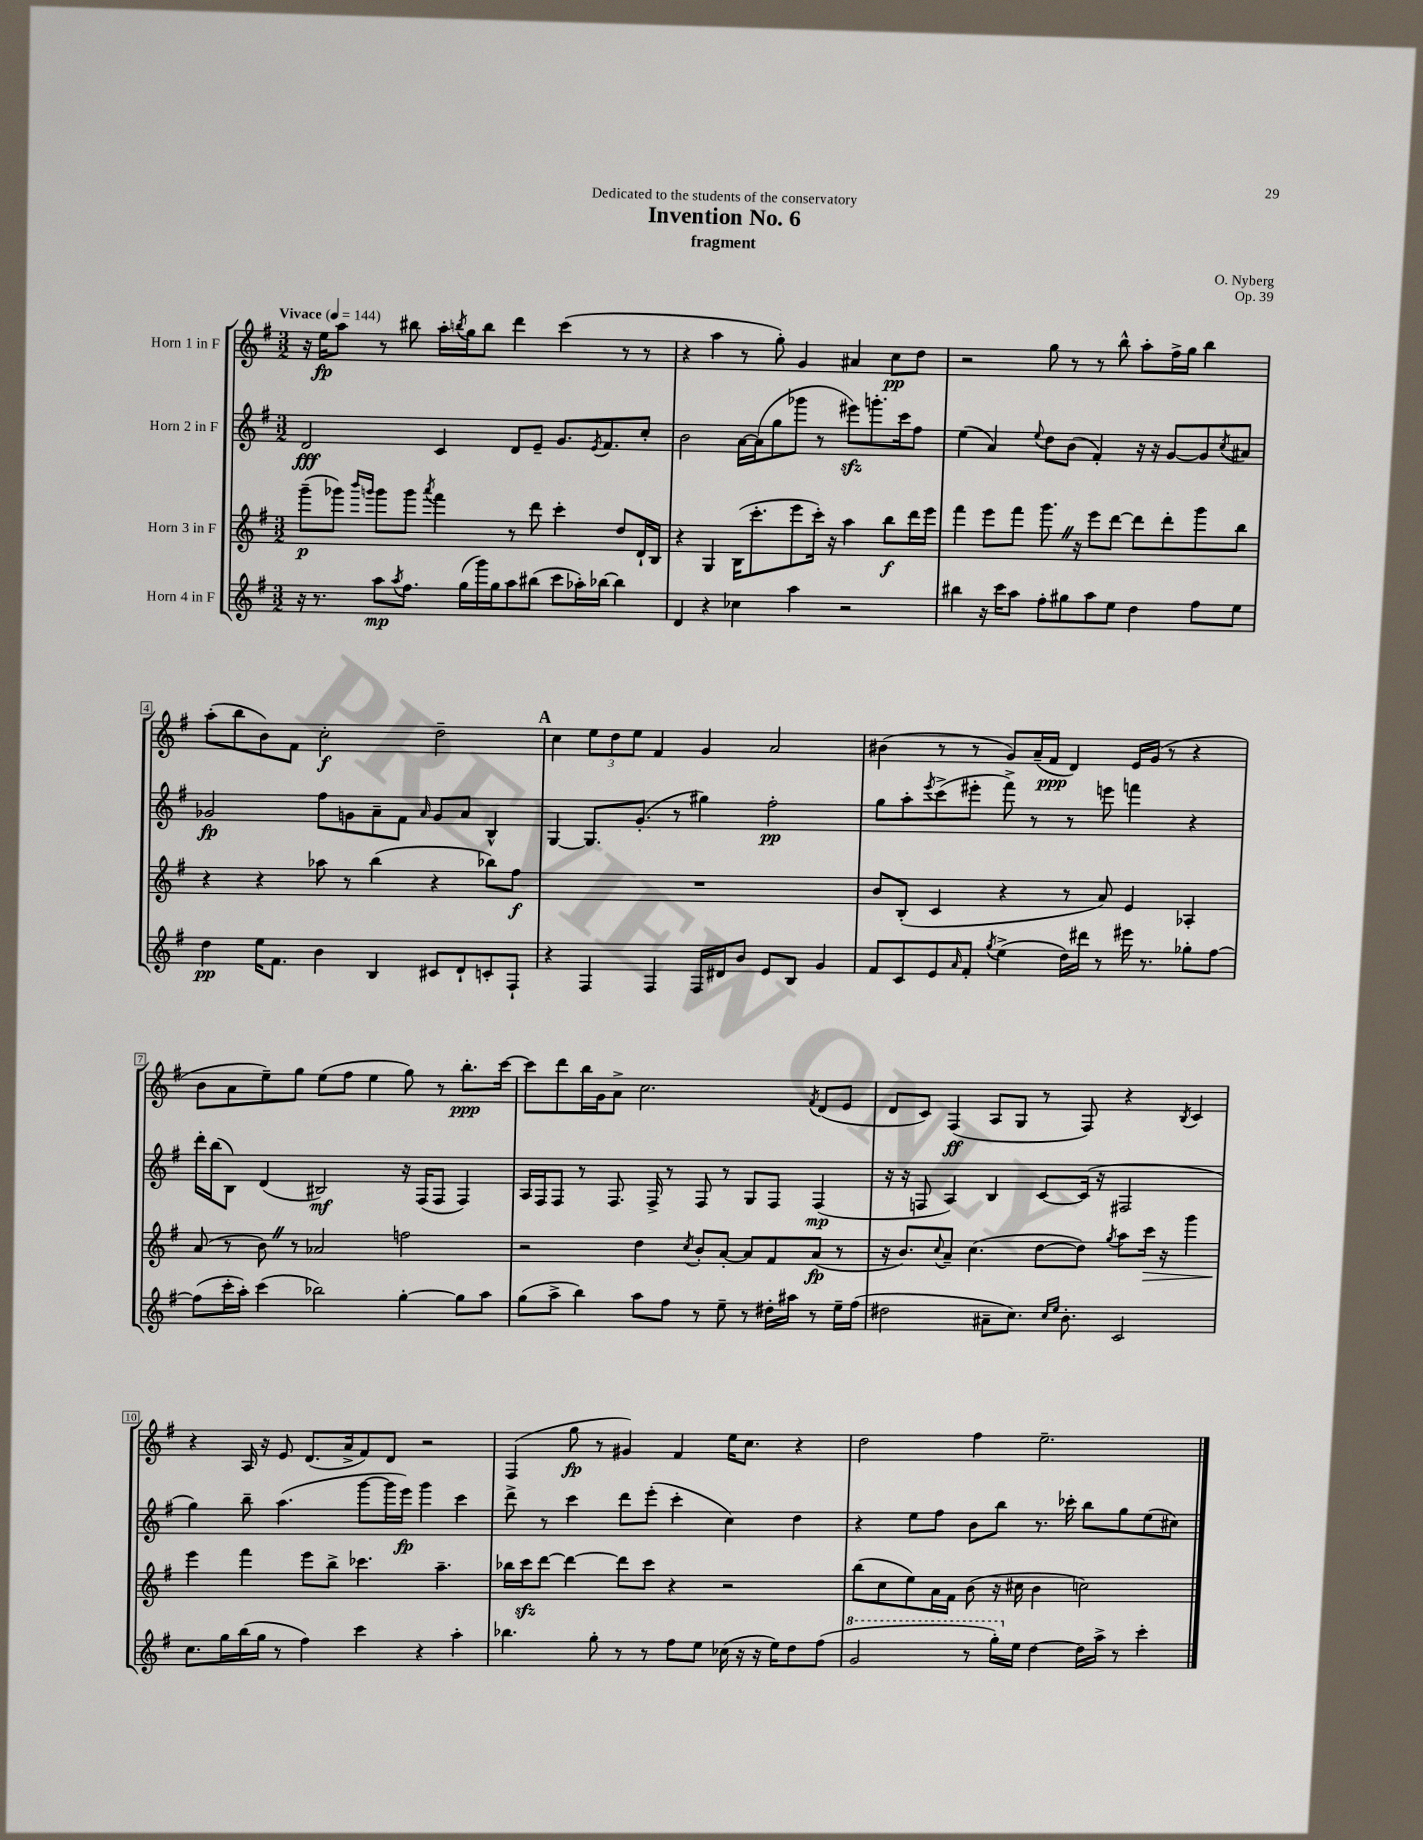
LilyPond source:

\header { title = "Invention No. 6" composer = "O. Nyberg" subtitle = "fragment" dedication = "Dedicated to the students of the conservatory" opus = "Op. 39" }
<<
\new StaffGroup <<
\new Staff = "s0" \with { instrumentName = "Horn 1 in F" } {
    \clef treble \key g \major \numericTimeSignature \time 3/2 \tempo "Vivace" 4 = 144
    r16 e''16\fp a''8 r8 bis''8 a''16-. \acciaccatura { b''8 } g''16 b''8 d'''4 c'''4( r8 r8 |
    r4 a''4 r8 g''8-.) g'4 ais'4 c''8\pp d''8 |
    r2 g''8 r8 r8 b''8-^ a''8-. fis''16-> g''16 b''4 |
    a''8-.( b''8 b'8) fis'8 c''2-.\f d''2-- |
    \mark \markup { \bold "A" } c''4 \tuplet 3/2 { e''8 d''8 e''8 } fis'4 g'4 a'2 |
    bis'4( r8 r8 g'8) a'16--( fis'16\ppp d'4) e'16 g'16( r8 r4 |
    b'8 a'8 e''8--) g''8 e''8( fis''8 e''4 g''8) r8 b''8.-.\ppp c'''16~ |
    c'''8 d'''8 b''16 g'16 a'8-> c''2. \acciaccatura { fis'8 } d'8( e'8 |
    d'8 c'8) fis4\ff( a8 g8 r8 fis8) r4 \acciaccatura { b8 } c'4 |
    r4 a16 r16 e'8 d'8.( a'16-> fis'8) d'8 r2 |
    fis4( g''8\fp r8 gis'4) fis'4 e''16 c''8. r4 |
    d''2 fis''4 e''2.-- \bar "|." |
}
\new Staff = "s1" \with { instrumentName = "Horn 2 in F" } {
    \clef treble \key g \major \numericTimeSignature \time 3/2
    d'2\fff c'4 d'8 e'8-- g'8. \acciaccatura { e'8 } fis'8. c''8-. |
    b'2 a'16~ a'16( g''8 ges'''8 r8 eis'''8\sfz) g'''8.-. c'''16 fis''8 |
    e''4( a'4) \appoggiatura { e''8 } d''8 b'8( fis'4-.) r16 r16 g'8~ g'8 \acciaccatura { c''8 } ais'8 |
    ges'2\fp fis''8 g'8 a'8-- fis'8 \grace { a'16 } g'8 a'8 b4-^ |
    \mark \markup { \bold "A" } g4~ g8. g'8.-.( r8 gis''4) fis''2-.\pp |
    g''8 a''8-. \acciaccatura { e'''8 } c'''8->( eis'''8-. fis'''8->) r8 r8 e'''8 f'''4 r4 |
    d'''16-. b''16( b8) d'4( bis2\mf) r16 fis16( fis8 fis4) |
    a16 fis16 fis8 r8 fis8. fis16-> r8 fis8 r8 g8 fis8 fis4\mp( |
    r16 r16 f8 a4) b4 c'8~ c'16( r16 fis2 |
    g''4) b''8-- a''4.( g'''8~ g'''16 e'''16\fp) g'''4 c'''4 |
    d'''8-> r8 c'''4 d'''8 e'''8-.( c'''4-. c''4) d''4 |
    r4 e''8 fis''8 b'8 b''8 r8. ces'''16-. b''8 g''8 e''8( cis''8) \bar "|." |
}
\new Staff = "s2" \with { instrumentName = "Horn 3 in F" } {
    \clef treble \key g \major \numericTimeSignature \time 3/2
    g'''8--\p( ges'''8) \grace { b'''16 g'''16 } g'''8 g'''8 \acciaccatura { a'''8 } fis'''4 r8 d'''8 c'''4-. d''8 d'16-! b16 |
    r4 g4 b16( c'''8.-. e'''8 c'''16-.) r16 a''4 b''8\f d'''16 e'''16 |
    fis'''4 e'''8 fis'''8 g'''8. \once \override BreathingSign.text = \markup { \musicglyph "scripts.caesura.straight" } \breathe r16 e'''8 d'''8~ d'''8 d'''8-. g'''8 b''8 |
    r4 r4 aes''8 r8 b''4( r4 bes''8) fis''8\f |
    \mark \markup { \bold "A" } R1. |
    b'8 b8-.( c'4 r4 r8 a'8) e'4 aes4-. |
    a'8( r8 b'8) \once \override BreathingSign.text = \markup { \musicglyph "scripts.caesura.straight" } \breathe r8 aes'2 f''2 |
    r2 d''4 \acciaccatura { c''8 } b'8-. a'8~-. a'8 fis'8 a'8\fp( r8 |
    r16 b'8.) \appoggiatura { c''8 } a'8-- c''4.( d''8~ d''8) \acciaccatura { g''8 } a''8 c'''16\> r16 g'''4 |
    e'''4\! fis'''4 e'''8 b''8-> ces'''4. a''4.-- |
    bes''16 c'''16\sfz d'''8~ d'''4~ d'''8 c'''8 r4 r2 |
    b''8( c''8 e''8) a'16 fis'16 b'8( r16 cis''16 b'4 c''2) \bar "|." |
}
\new Staff = "s3" \with { instrumentName = "Horn 4 in F" } {
    \clef treble \key g \major \numericTimeSignature \time 3/2
    r16 r8. a''8\mp \acciaccatura { a''8 } fis''8. g''16( g'''16) g''16 a''8 bis''8( c'''8 aes''16-.) bes''16~ bes''4 |
    d'4 r4 ces''4 a''4 r2 |
    bis''4 r16 c'''16 a''8 fis''8-. gis''8 a''8 e''8 d''4 fis''8 e''8 |
    d''4\pp e''16 fis'8. b'4 b4 cis'8 d'8-! c'8-. fis8-! |
    \mark \markup { \bold "A" } r4 fis4 fis4 fis16 dis'16 b'8 e'8 b8 g'4 |
    fis'8 c'8 e'8 \grace { a'16 } fis'8-. \acciaccatura { g''8 } e''4->( d''16) dis'''16 r8 eis'''16 r8. ges''8-. fis''8~ |
    fis''8( c'''16-. a''16-.) c'''4( bes''2) g''4~-. g''8 a''8 |
    g''8( a''8-> b''4) a''8 fis''8 r8 e''8-- r8 dis''16-. ais''16 r8 e''16-- fis''16( |
    dis''2 ais'8-- c''8.) \grace { c''16 e''16 } b'8.-. c'2 |
    c''8. g''16 b''16( g''16 r8 fis''4) c'''4 r4 a''4-. |
    bes''4. g''8-. r8 r8 fis''8 e''8 ces''16( r16 r16 e''16) d''8 fis''8( |
    \ottava #1 g''2 r8 g'''16-.) \ottava #0 e''16 d''4~ d''16 a''16-> r8 c'''4-. \bar "|." |
}
>>
>>
\layout { \context { \Score \override BarNumber.stencil = #(make-stencil-boxer 0.1 0.3 ly:text-interface::print) } }
